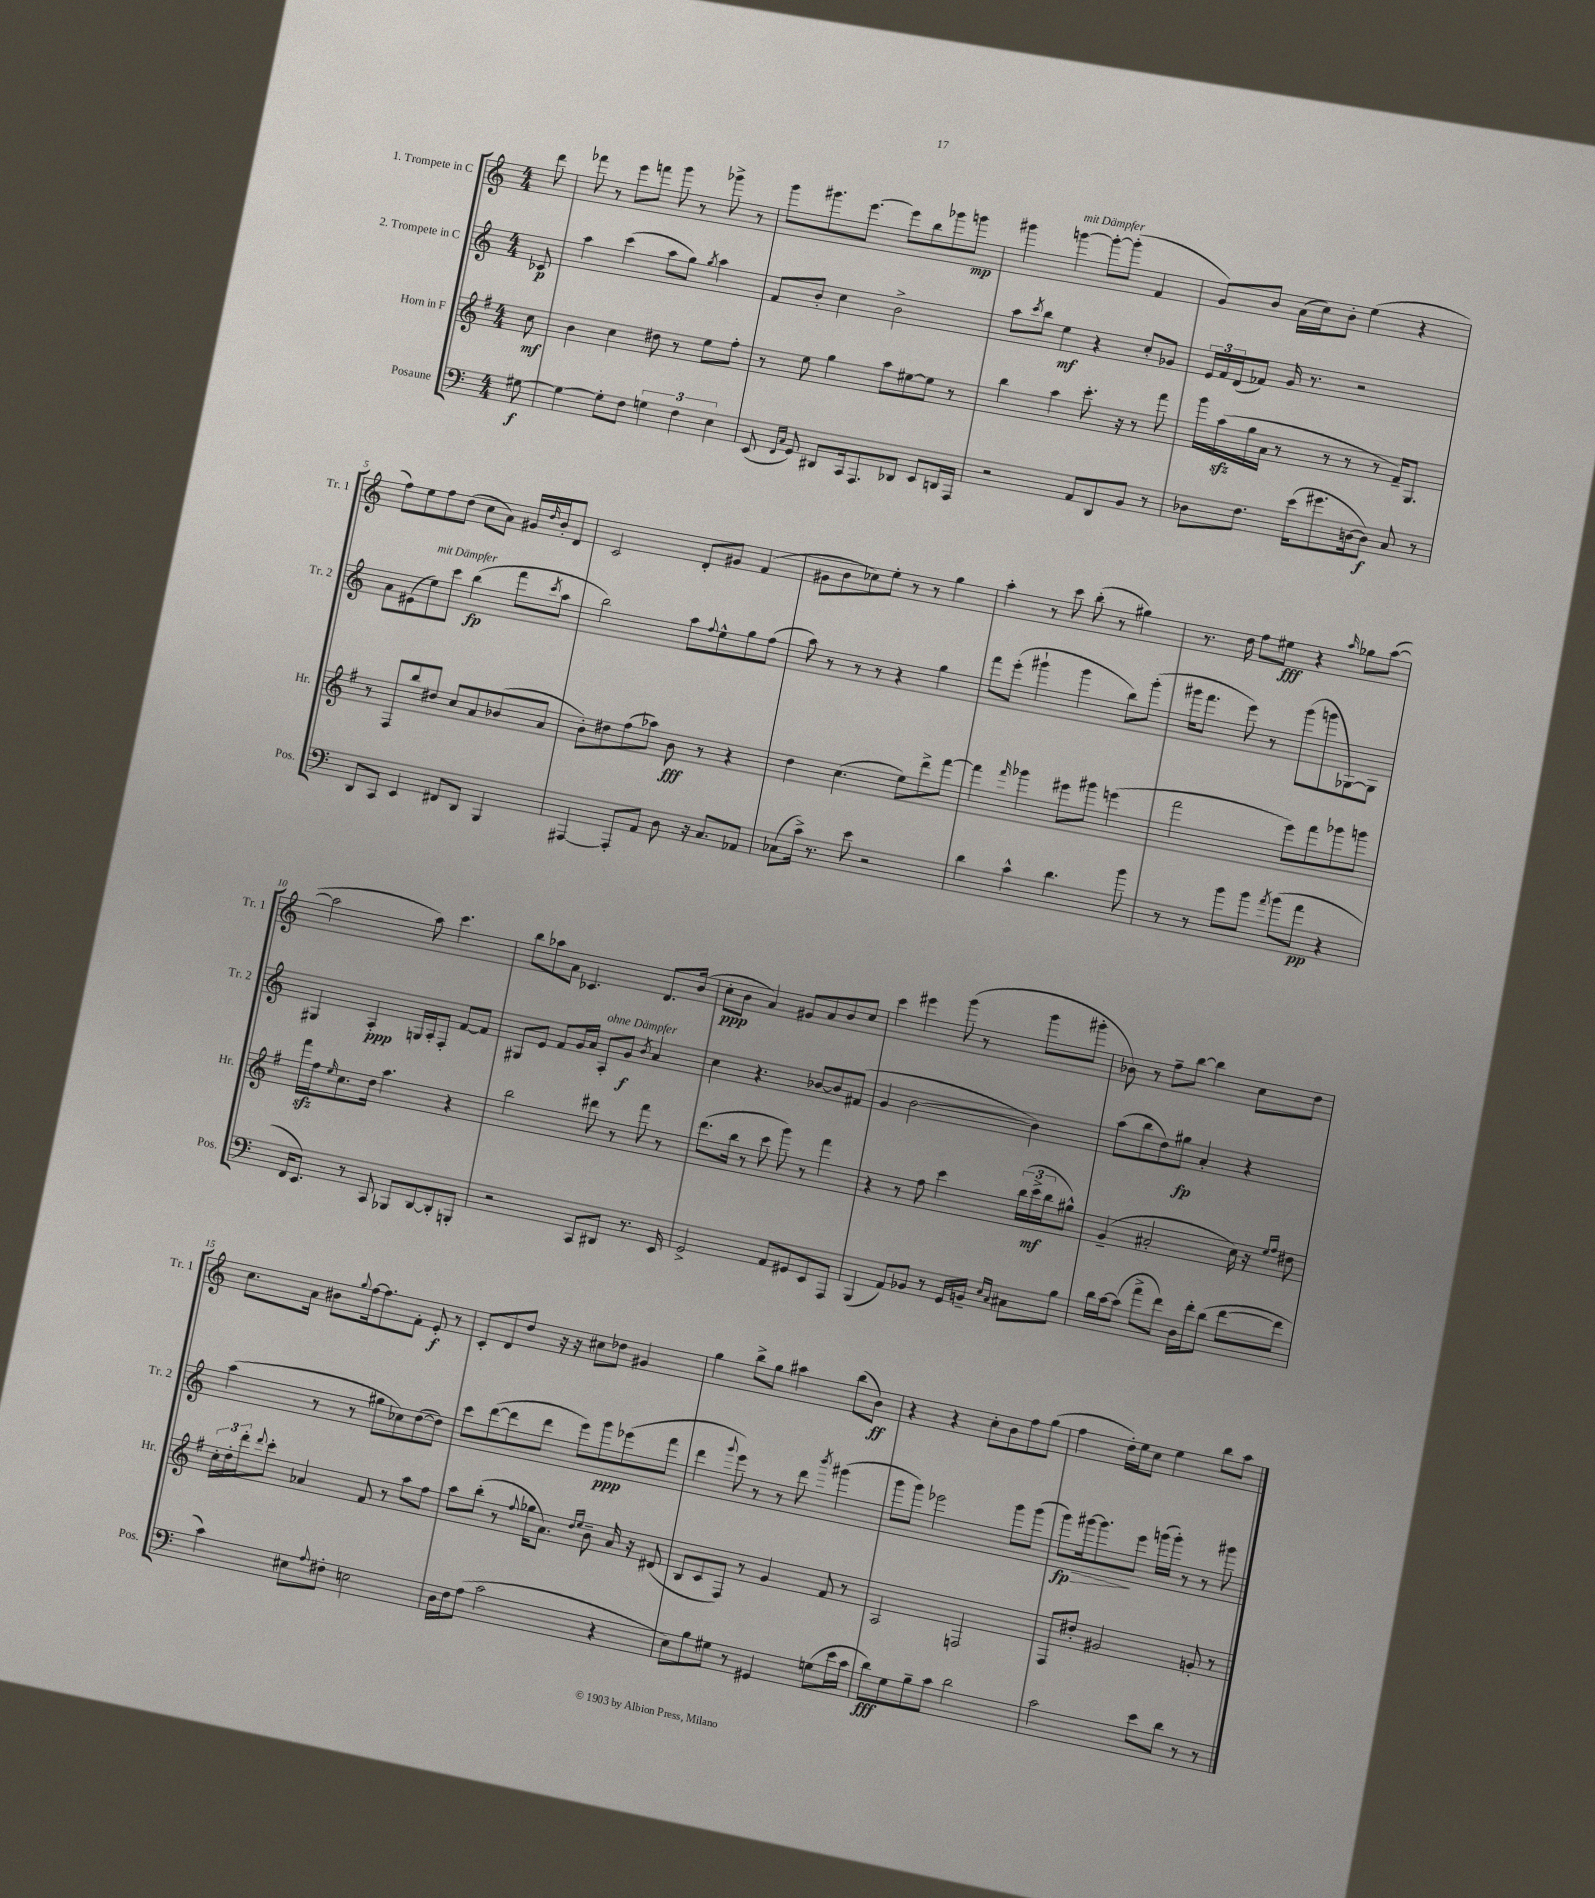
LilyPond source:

<<
\new StaffGroup <<
\new Staff = "s0" \with { instrumentName = "1. Trompete in C" shortInstrumentName = "Tr. 1" } {
    \clef treble \key c \major \numericTimeSignature \time 4/4 \partial 8
    d'''8 |
    fes'''8 r8 e'''8 f'''8 g'''8 r8 ges'''8-> r8 |
    g'''8 gis'''8. e'''8.~ e'''8 b''8 ges'''8 g'''8\mp |
    gis'''4 g'''4~^\markup { \italic "mit Dämpfer" } g'''8~-. g'''8-.( f'4 |
    g'8) b'8 a'16( c''16) b'8-. e''4( r4 |
    f''8) e''8 f''8 d''8( c''8 a'8) gis'16 \grace { d''16 } b'16-. d'8 |
    c'2 d'8-. gis'8 f'4( |
    gis'8 b'8 ces''8) e''8-. r8 r8 g''4 |
    a''4-. r8 c'''8 b''8-.( r8 gis''4) |
    r8. d''16 f''8 eis''8\fff r4 \grace { a''16 } ges''8 a''8~( |
    a''2 a''8) c'''4. |
    b''8 aes''8 a'8 ces'4. d'8. b'16( |
    c''8-.\ppp b'8 a'4) gis'8 a'8 b'8 c''8 |
    c'''4 eis'''4 g'''8( r8 g'''8 gis'''8-. |
    bes'8) r8 f''8-- b''8~ b''4 c''8 d''8 |
    c''8. a'16 bis'8 \appoggiatura { g''8 } f''16~ f''8. f'8-. e'8-.\f r8 |
    c'8-. d'8 d''8 r16 r16 cis''8 des''8 gis'4 |
    g''4 b''8-> g''8 ais''4 b''8( b'8\ff) |
    r4 r4 c''8-. b'8 f''8 g''8( |
    f''4 d''16-.) e''16 c''8 e''4 b''8 a''8 \bar "|." |
}
\new Staff = "s1" \with { instrumentName = "2. Trompete in C" shortInstrumentName = "Tr. 2" } {
    \clef treble \key c \major \numericTimeSignature \time 4/4 \partial 8
    ces'8\p |
    a''4 c'''4( a''8 g''8) \acciaccatura { g''8 } a''4 |
    f'8 b'8-. c''4 b'2-> |
    a''8 \acciaccatura { c'''8 } b''8 e''4\mf r4 c''8-. ges'8 |
    \tuplet 3/2 { e'16 f'16 d'16( } fes'8) g'16 r8. r2 |
    a'8 eis'8( e''8^\markup { \italic "mit Dämpfer" }) c'''8 b''4\fp( f'''8 \acciaccatura { c'''8 } a''8 |
    b''2) a''8 \appoggiatura { f''8 } e''8-^ g''8 f''8( |
    a''8) r8 r8 r8 r4 g''4 |
    f'''8 e'''8-.( gis'''4-! gis'''4 b''8) gis'''8-.( |
    gis'''16 f'''8. e'''8) r8 gis'''8( g'''8 ges8~) ges8 |
    gis4 a4-.\ppp g16 a16-. f8-. f'8~ f'8 |
    gis8 e'8 f'8 g'16 a'16 a8-.^\markup { \italic "ohne Dämpfer" } g'8\f \acciaccatura { b'8 } a'4 |
    c''4 r4. bes'8~ bes'8 fis'8( |
    g'4 b'2~ b'4) |
    a''8( b''8 d''8) gis''8\fp a'4-. r4 |
    a''4( r8 r8 gis''8 ces''8) d''8~( d''8) |
    c'''8 d'''8~( d'''8 d'''8 e'''8) g'''8\ppp ees'''8( f'''8 |
    d'''4 \appoggiatura { g'''8 } e'''8) r8 r8 d'''8 \acciaccatura { b'''8 } gis'''4( |
    g'''8 g'''8) ees'''2 g'''8 g'''8( |
    g'''8\fp\>) gis'''16~ gis'''8.\! e'''8 g'''16( g'''16-.) r8 r8 gis'''8 \bar "|." |
}
\new Staff = "s2" \with { instrumentName = "Horn in F" shortInstrumentName = "Hr." } {
    \clef treble \key g \major \numericTimeSignature \time 4/4 \partial 8
    c''8\mf |
    b'4 c''4 dis''8 r8 e''8 fis''8-. |
    r8 e''8 g''4 a''8 eis''8~ eis''8 r8 |
    b''4 a''4 c'''8.-. r16 r8 fis'''8 |
    g'''16 a''16\sfz( g''16 a'16 r8 r8 r8 r8 fis'16--) g8. |
    r8 fis8 b''8 dis''8 c''8 a'8 bes'8( a'8 |
    b'8-.) dis''8 fis''8( aes''8) b'8\fff r8 r4 |
    d''4 c''4.( e''8) d'''8-> fis'''8~ |
    fis'''4 \grace { fis'''16 } ges'''4 eis'''8 gis'''8 e'''4( |
    fis'''2 e'''8) fis'''8 ges'''8 g'''8 |
    fis'''16\sfz fis''16 \grace { e''16 } c''8. d''16 a''4. r4 |
    b''2 dis'''8 r8 fis'''8 r8 |
    d'''8.( b''16 r8 c'''8 g'''8) r8 fis'''4 |
    r4 r8 fis''8 c'''4 \tuplet 3/2 { b''16( c'''16->\mf b''16 } gis''8-^) |
    g'4--( ais'2-. c''16) r16 \grace { e''16 fis''16 } dis''8 |
    \tuplet 3/2 { c''16-. d''16-. d'''16-. } \appoggiatura { d'''8 } c'''8-. aes'4 fis'8 r8 a''8 fis''8 |
    a''8 b''8-.( r8 \appoggiatura { fis''8 } ges''16 a'8.) \grace { d''16 e''16 } b'8-- a'16 r16 dis'8( |
    b8 c'8 fis8) r8 g'4 fis'8 r8 |
    a2 f2 |
    fis8 dis''8-. gis'2 g'8-. r8 \bar "|." |
}
\new Staff = "s3" \with { instrumentName = "Posaune" shortInstrumentName = "Pos." } {
    \clef bass \key c \major \numericTimeSignature \time 4/4 \partial 8
    gis8~\f |
    gis4~ gis8-. f8 \tuplet 3/2 { g4 f4 e4 } |
    e,8( \grace { f,16 c16 } g,8) dis,8 c,16 a,,8. des,8 e,8 d,16 a,,16 |
    r2 a,8 d,8 b,8 r8 |
    des8 f8. e'16( gis'8. d16~ d8\f) c8 r8 |
    d,8 c,8 e,4 fis,8 d,8 b,,4 |
    ais,,4~ ais,,8-. a,8 d8 r16 c8. aes,8 |
    ces8( c'16->) r8. e'8 r2 |
    d'4 c'4-^ d'4. b'8 |
    r8 r8 b'8 b'8 \acciaccatura { a'8 } b'8( a'8\pp r4 |
    f,16 e,8.) r8 c,8 bes,,8 d,8~ d,8-. b,,8-. |
    r2 c,8 dis,8 r8. e,16 |
    g,2-> a,8 gis,8 e,8 a,,8 |
    b,,4( a,8) bes,8 r8 g,16 b,16-- \grace { e16 c16 } cis8 b8 |
    d'16 c'16~ c'8( a'8-> f'8) d16 f'16-. d'8( f'8~ f'8 |
    c'4) eis8 \appoggiatura { a8 } fis8-. e2 |
    d16 f16 a8( c'2 r4 |
    e8) b8 gis8 r8 gis,4 g8( e'16 c'16 |
    d'8\fff) g8 b8-- c'8 d'2 |
    c'2 e'8 d'8 r8 r8 \bar "|." |
}
>>
>>
